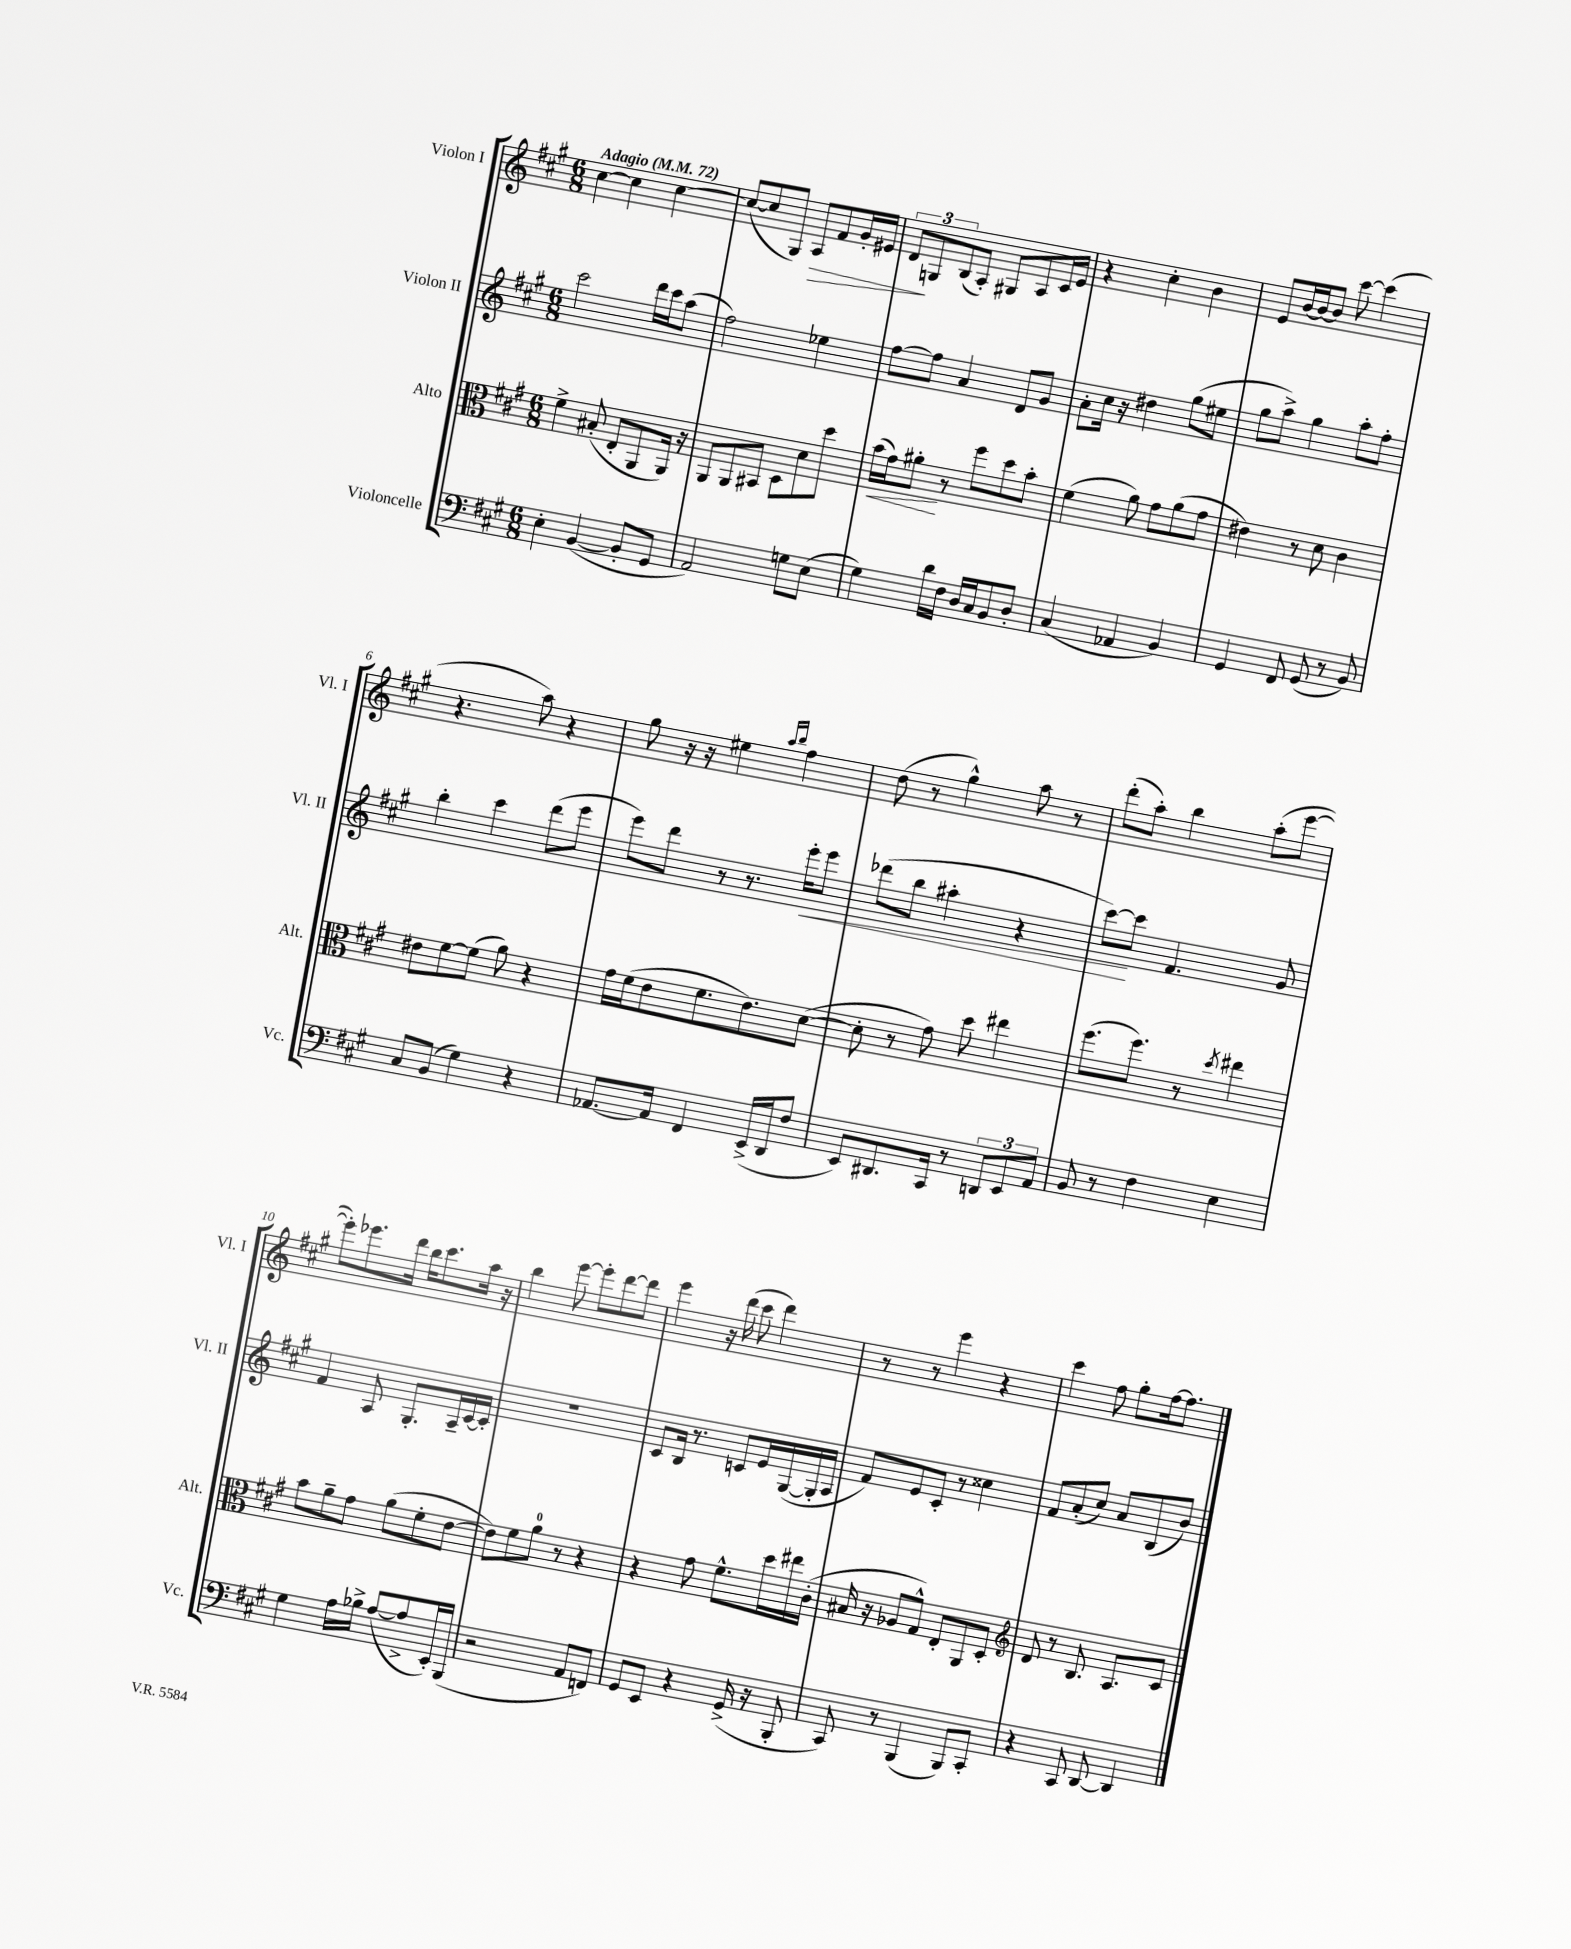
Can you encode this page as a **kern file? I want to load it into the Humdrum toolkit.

**kern	**kern	**kern	**kern
*staff4	*staff3	*staff2	*staff1
*clefF4	*clefC3	*clefG2	*clefG2
*k[f#c#g#]	*k[f#c#g#]	*k[f#c#g#]	*k[f#c#g#]
*M6/8	*M6/8	*M6/8	*M6/8
*MM72	*MM72	*MM72	*MM72
4E'\	4f#^\	2ccc#\	[4cc#\
([4BB/	(8B#'/	.	4cc#\]
.	8E'/L	.	.
8BB'/]L	8AA/	16ddd\LL	[4cc#\
.	.	16ccc#\J	.
8GG#/J	16AA/Jk)	(8aa\J	.
.	16r	.	.
=	=	=	=
2AA/)	8AA/L	2ff#\)	(8cc#/_L
.	8AA/	.	8cc#/]
.	8BB#/J	.	8G#/J)
.	8D\L	.	8A/L
8G\L	8d\	4ee-\	8f#/
(8E\J	8dd\J	.	16g#'/L
.	.	.	16e#/JJ
=	=	=	=
4G#\)	(16b\LL	[8ff#\L	12d/L
.	16g#\J)	.	.
.	.	.	12G/
.	8a#'\J	8ff#\]J	.
.	.	.	(12B/
16d\LL	8r	4a/	8A'/J)
16F#\JJ	.	.	.
16D/LL	8ff#\L	.	8G#/L
16C#/J	.	.	.
8BB/	8dd\	8d/L	8A/
8D'/J	8b'\J	8g#/J	16c#/L
.	.	.	16e/JJ
=	=	=	=
(4C#/	(4f#\	8a'\L	4r
.	.	16cc#\Jk	.
.	.	16r	.
4AA-/	8a\)	4dd#\	4cc#'\
.	8g#\L	.	.
4BB/)	(8a\	(8gg#\L	4b\
.	8g#\J	8ee#\J	.
=	=	=	=
4GG#/	4e#\)	8gg#\L	8e/L
.	.	8aa^\J)	[16b/L
.	.	.	16b/_J
8FF#/	8r	4gg#\	8b/]J
(8GG#/	8d\	.	[8ccc#\
8r	4c#\	8aa'\L	(4ccc#\]
8BB/)	.	8ff#'\J	.
=	=	=	=
8C#/L	8e#\L	4bb'\	4.r
(8BB/J	[8f#\	.	.
4G#\)	(8f#\]J	4ccc#\	.
.	8a\)	.	8aa\)
4r	4r	(8ddd\L	4r
.	.	8eee\J	.
=	=	=	=
[8.AA-/L	16g#\LL	8eee\L)	8gg#\
.	(16f#\J	.	.
.	8e\	8ddd\J	16r
16AA-/]Jk	.	.	16r
4FF#/	8.f#\	8r	4ee#\
.	.	8.r	.
.	8.e\)	.	.
.	.	.	16qqaa/LL
.	.	.	16qqbb/JJ
(16EE^/LL	.	.	4ff#\
16DD/J	.	16eee'\LK	.
8F#/J	([8d\J	8eee\J	.
=	=	=	=
8EE/L)	8d'\]	(8ddd-\L	(8dd\
8.DD#/	8r	8bb\J	8r
.	8g#\)	4aa#'\	4gg#^^\)
16CC#/Jk	.	.	.
8r	8dd\	.	.
12DD/L	4ee#\	4r	8aa\
12EE/	.	.	.
.	.	.	8r
12AA/J	.	.	.
=	=	=	=
8BB/	(8.ff#\L	[8ccc#\L)	(8ddd'\L
8r	.	8ccc#\]J	8aa'\J)
.	8.ff#\J)	.	.
4F#\	.	4.f#/	4bb\
.	8r	.	.
.	8qdd/	.	.
4E\	4ee#\	.	(8aa'\L
.	.	8g#/	[8eee\J
=	=	=	=
4G#\	8b\L	4f#/	8eee'\]L)
.	8a~\	.	8.eee-\
16A\LL	8g#\J	8A/	.
16B-^\JJ	.	.	16ddd\Jk
([8A/L	(8a\L	8.G#'/L	16bb\LK
.	.	.	8.ccc#\
8A^/]	8f#'\	.	.
.	.	16A~/L	.
16EE'/L)	[8e\J	[16c#/	16aa\Jk
(16BBB/JJ	.	16c#'/]JJ	16r
=	=	=	=
2r	8e\]L)	2.r	4bb\
.	8f#\	.	.
.	8a\J	.	[8eee\
.	8r	.	8eee'\]L
8AA/L	4r	.	[8ddd\
8FF/J)	.	.	8ddd\]J
=	=	=	=
8GG#/L	4r	8c#/L	4eee\
8EE/J	.	16B/Jk	.
.	.	8.r	.
4r	8g#\	.	16r
.	.	.	(16ddd\
.	8.f#^^\L	8c/L	8ccc#\
(16GG#^/	.	16e/L	4ddd\)
16r	16dd\L	([16G#/	.
8BBB'/	16ee#\	16G#'/]	.
.	(16c#'\JJ	16A/JJ	.
=	=	=	=
8CC#/)	16B#/	8f#/L)	8r
.	16r	.	.
8r	8A-/L	8e/	8r
(4BBB/	8G#^^/J)	8c#'/J	4eee\
.	8E'/L	8r	.
8BBB/L)	8AA/	4cc##\	4r
8CC#'/J	8D'/J	.	.
=	=	=	=
*	*clefG2	*	*
4r	8d/	8f#/L	4ccc#\
.	8r	(8a'/	.
8CC#/	8.B/	8cc#/J)	8ff#\
[8DD/	.	8a/L	8gg#'\L
.	8.A/L	.	.
4DD/]	.	(8B/	[16ff#\k
.	.	.	8.ff#\]J
.	8c#/J	8b/J)	.
==	==	==	==
*-	*-	*-	*-
